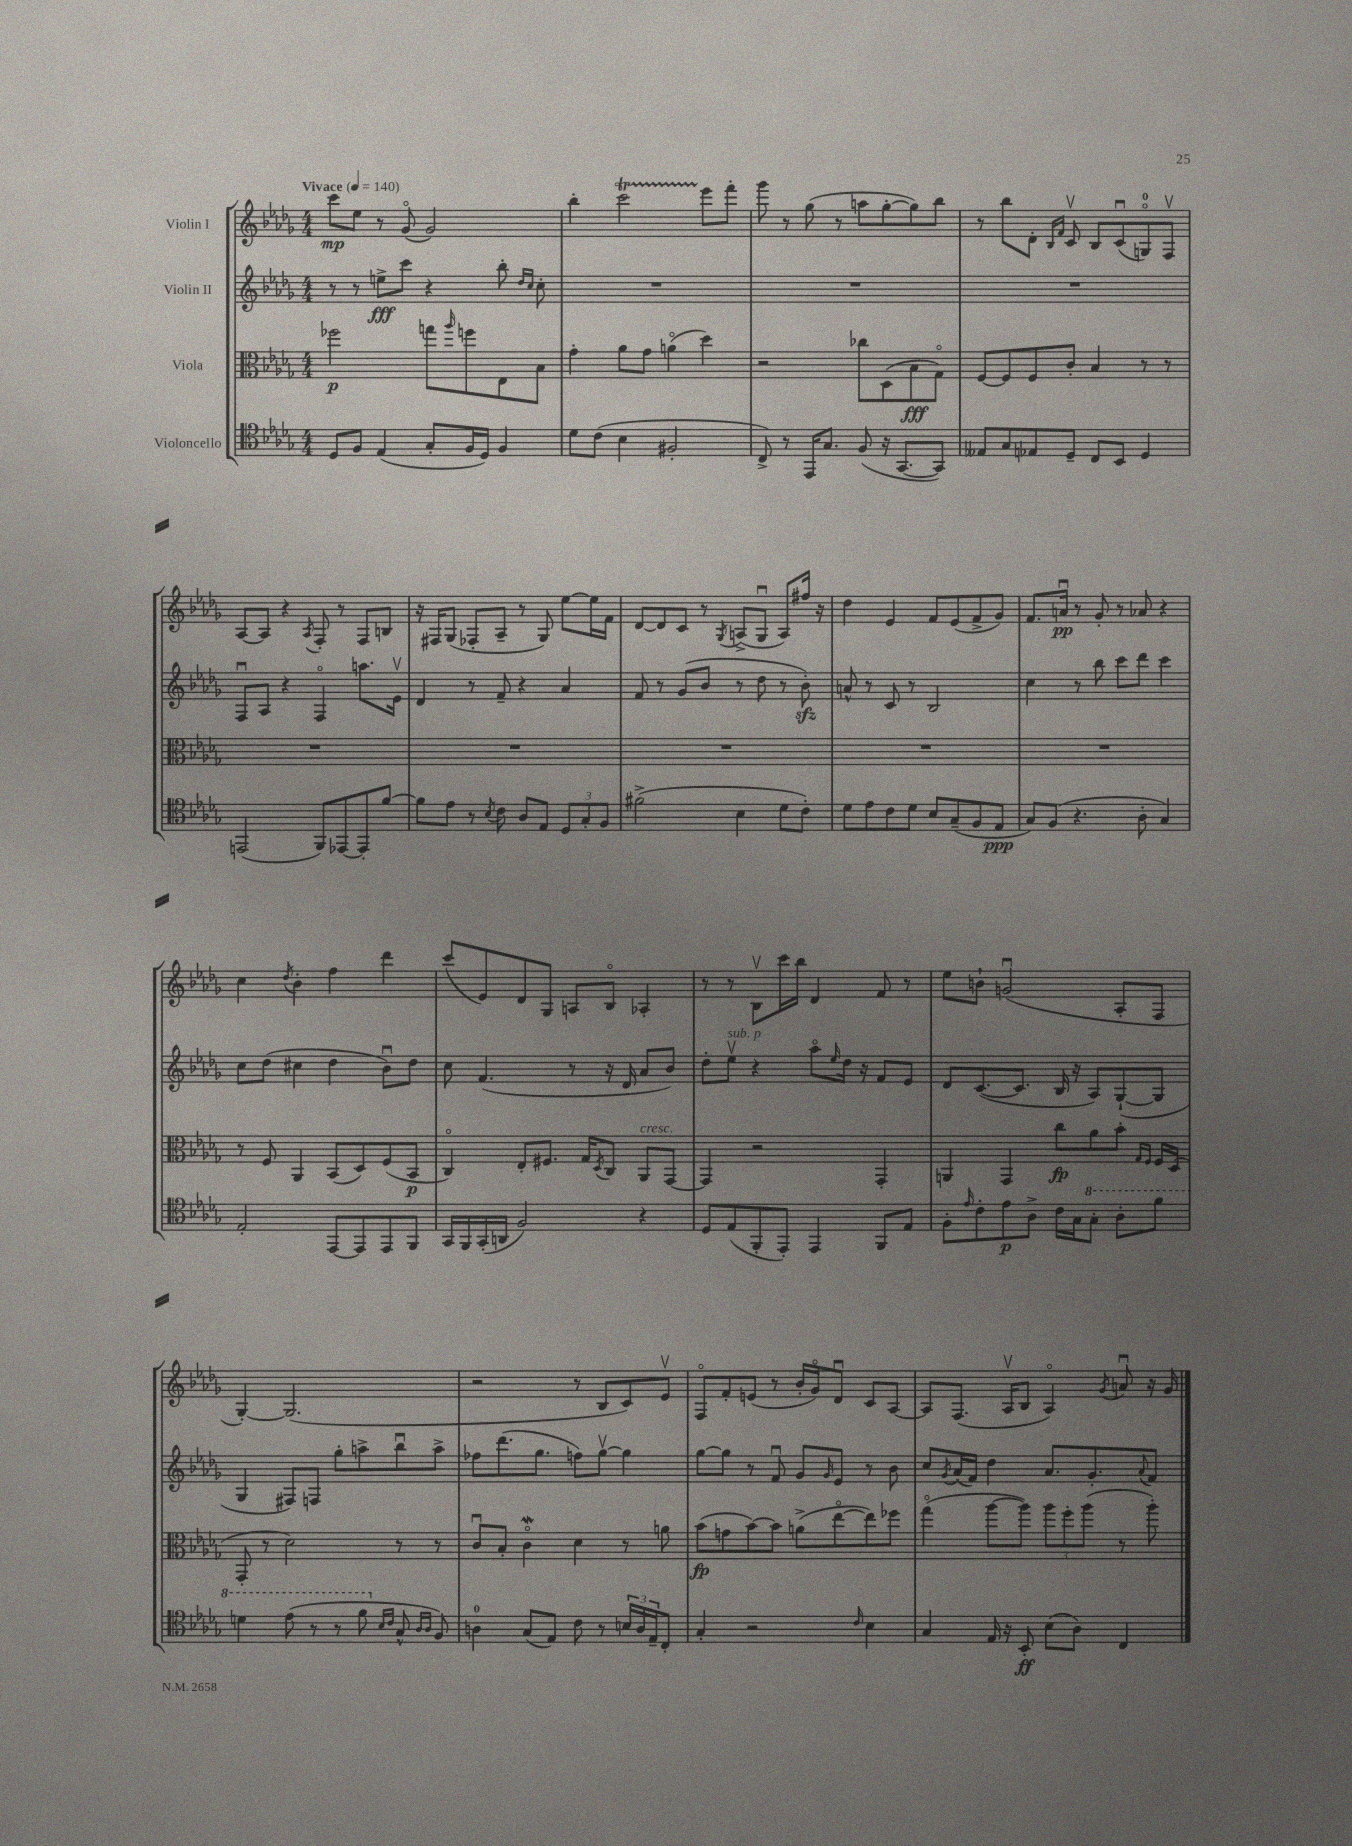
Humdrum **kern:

**kern	**dynam	**kern	**dynam	**kern	**dynam	**kern	**dynam
*part4	*part4	*part3	*part3	*part2	*part2	*part1	*part1
*staff4	*staff4	*staff3	*staff3	*staff2	*staff2	*staff1	*staff1
*I"Violoncello	*	*I"Viola	*	*I"Violin II	*	*I"Violin I	*
*clefC4	*	*clefC3	*	*clefG2	*	*clefG2	*
*k[b-e-a-d-g-]	*	*k[b-e-a-d-g-]	*	*k[b-e-a-d-g-]	*	*k[b-e-a-d-g-]	*
*M4/4	*	*M4/4	*	*M4/4	*	*M4/4	*
*MM140	*	*MM140	*	*MM140	*	*MM140	*
=1	=1	=1	=1	=1	=1	=1	=1
!	!	!	!	!	!	!LO:TX:a:B:t=Vivace	!
8D-/L	.	2ff-X\	p	8r	.	8ccc\L	mp
8F/J	.	.	.	8r	.	8ee-\J	.
(4E-/	.	.	.	8een^\L	fff	8r	.
.	.	.	.	8ccc\J	.	(8g-/	.
8G-'/L	.	8ggn\L	.	4r	.	2g-/)	.
.	.	16qqaa-/	.	.	.	.	.
16F/L	.	8ffn\	.	.	.	.	.
16D-/JJ)	.	.	.	.	.	.	.
4F/	.	8E-\	.	8bb-'\	.	.	.
.	.	.	.	16qqdd-/LL	.	.	.
.	.	.	.	16qqcc/JJ	.	.	.
.	.	8B-\J	.	8cc'\	.	.	.
=2	=2	=2	=2	=2	=2	=2	=2
8d-\L	.	4g-'\	.	1r	.	4bb-'\	.
(8c\J	.	.	.	.	.	.	.
4B-\	.	8a-\L	.	.	.	2ccct\	.
.	.	8g-\J	.	.	.	.	.
2F#X'/	.	(4an\	.	.	.	.	.
.	.	4dd-\)	.	.	.	8eee-\L	.
.	.	.	.	.	.	8fff'\J	.
=3	=3	=3	=3	=3	=3	=3	=3
8C^/)	.	2r	.	1r	.	8ggg-\	.
8r	.	.	.	.	.	8r	.
16EE-/KL	.	.	.	.	.	(8gg-\	.
8.G-/J	.	.	.	.	.	.	.
.	.	.	.	.	.	8r	.
(8F/	.	8cc-X\L	.	.	.	8aan\L	.
16r	.	(8D-\	.	.	.	[8gg-'\	.
[8.GG-/L	.	.	.	.	.	.	.
.	.	8B-\	fff	.	.	8gg-\])	.
8GG-/J])	.	8G-\J)	.	.	.	8bb-\J	.
=4	=4	=4	=4	=4	=4	=4	=4
8E--X/L	.	[8F/L	.	1r	.	8r	.
8G-/	.	8F/]	.	.	.	8bb-\L	.
8E-X/	.	8F/	.	.	.	8d-'\J	.
.	.	.	.	.	.	16qqB-/LL	.
.	.	.	.	.	.	16qqf/JJ	.
8D-~/J	.	8c'/J	.	.	.	8cv/	.
8C/L	.	4B-/	.	.	.	8B-/L	.
8BB-/J	.	.	.	.	.	(8cu/	.
4D-/	.	8r	.	.	.	8Gn/)	.
.	.	8r	.	.	.	8Fv/J	.
!!LO:LB:g=z
=5	=5	=5	=5	=5	=5	=5	=5
(2EEn/	.	1r	.	8Fu/L	.	[8A-/L	.
.	.	.	.	8A-/J	.	8A-/J]	.
.	.	.	.	4r	.	4r	.
.	.	.	.	.	.	8qA-/	.
8FF/L)	.	.	.	4F/	.	8F'/	.
[8EE-X/	.	.	.	.	.	8r	.
8EE-'/]	.	.	.	8.aan\L	.	8F/L	.
[8f/J	.	.	.	.	.	8Bn/J	.
.	.	.	.	16e-v\Jk	.	.	.
=6	=6	=6	=6	=6	=6	=6	=6
8f\L]	.	1r	.	4d-/	.	16r	.
.	.	.	.	.	.	16F#X/KL	.
8e-\J	.	.	.	.	.	(8G-/J	.
8r	.	.	.	8r	.	8F-X'/L	.
8qB-/	.	.	.	.	.	.	.
8c\	.	.	.	8f~/	.	8A-~/J	.
8A-/L	.	.	.	4r	.	8r	.
8E-/J	.	.	.	.	.	8G-/)	.
12D-/L	.	.	.	4a-/	.	[8ee-\L	.
12G-'/	.	.	.	.	.	.	.
.	.	.	.	.	.	16ee-\L]	.
12F/J	.	.	.	.	.	.	.
.	.	.	.	.	.	16f\JJ	.
=7	=7	=7	=7	=7	=7	=7	=7
(2f#X^\	.	1r	.	8f/	.	[8d-/L	.
.	.	.	.	8r	.	8d-/]	.
.	.	.	.	(8g-/L	.	8c/J	.
.	.	.	.	8b-/J	.	8r	.
.	.	.	.	.	.	8qG-/	.
4B-\	.	.	.	8r	.	(8An^/L	.
.	.	.	.	8dd-\	.	8G-u/J	.
8d-\L	.	.	.	8r	.	8A/L)	.
8c'\J)	.	.	.	8b-zz'\)	.	16ff#X/Jk	.
.	.	.	.	.	.	16r	.
=8	=8	=8	=8	=8	=8	=8	=8
8d-\L	.	1r	.	8an^^/	.	4dd-\	.
8e-\	.	.	.	8r	.	.	.
8c\	.	.	.	8c/	.	4e-/	.
8d-\J	.	.	.	8r	.	.	.
8B-/L	.	.	.	2B-/	.	8f/L	.
(8G-~/	.	.	.	.	.	(8e-/	.
8F/	.	.	.	.	.	8f^/	.
8E-/J	ppp	.	.	.	.	8g-/J)	.
=9	=9	=9	=9	=9	=9	=9	=9
8G-/L)	.	1r	.	4cc\	.	8.f/L	.
(8F/J	.	.	.	.	.	.	.
.	.	.	.	.	.	16anu/Jk	pp
4.r	.	.	.	8r	.	8r	.
.	.	.	.	8bb-\	.	8g-'/	.
.	.	.	.	8ccc\L	.	8r	.
8A-'\	.	.	.	8ddd-\J	.	8a-X/	.
4G-/)	.	.	.	4ccc\	.	4r	.
!!LO:LB:g=z
=10	=10	=10	=10	=10	=10	=10	=10
2E-'/	.	8r	.	8cc\L	.	4cc\	.
.	.	8F/	.	(8dd-\J	.	.	.
.	.	.	.	.	.	8qdd-/	.
.	.	4AA-/	.	4cc#X\	.	4b-'\	.
[8EE-/L	.	(8BB-/L	.	4dd-\	.	4ff\	.
8EE-/]	.	8D-/)	.	.	.	.	.
8EE-/	.	(8F/	.	8b-u\L)	.	4ddd-\	.
8FF/J	.	8BB-/J	p	8dd-\J	.	.	.
=11	=11	=11	=11	=11	=11	=11	=11
16GG-/LL	.	4C/)	.	8cc\	.	(8ccc/L	.
16FF/	.	.	.	.	.	.	.
(16GG-'/	.	.	.	(4.f/	.	8e-/)	.
16AAn/JJ	.	.	.	.	.	.	.
2F/)	.	8E-'/L	.	.	.	8d-/	.
.	.	8.F#X/J	.	.	.	8G-/J	.
.	.	.	.	8r	.	8An/L	.
.	.	16G-/KL	.	.	.	.	.
.	.	8qD-/	.	.	.	.	.
.	.	8C/J	.	16r	.	8B-/J	.
.	.	.	.	16d-/	.	.	.
!	!	!LO:TX:a:i:t=cresc.	!	!	!	!	!
4r	.	8AA-/L	.	8a-/L	.	4A-X'/	.
.	.	[8GG-/J	.	8b-/J)	.	.	.
=12	=12	=12	=12	=12	=12	=12	=12
8D-/L	.	4GG-/]	.	8dd-'\L	.	8r	.
!	!	!	!	!LO:TX:a:i:t=sub. p	!	!	!
(8E-/	.	.	.	8ee-v\J	.	8r	.
8FF'/	.	2r	.	4r	.	8B-v\L	.
8EE-'/J)	.	.	.	.	.	16ccc\L	.
.	.	.	.	.	.	16bb-\JJ	.
4EE-/	.	.	.	8aa-\L	.	4d-/	.
.	.	.	.	16qqee-/	.	.	.
.	.	.	.	16dd-\Jk	.	.	.
.	.	.	.	16r	.	.	.
8FF/L	.	4GG-'/	.	8f/L	.	8f/	.
8E-/J	.	.	.	8e-/J	.	8r	.
=13	=13	=13	=13	=13	=13	=13	=13
8F'\L	.	4AAn/	.	8d-/L	.	8ee-\L	.
16qqe-/	.	.	.	.	.	.	.
8c'\	.	.	.	([8.c/	.	8bn`\J	.
8e-\	p	4GG-/	.	.	.	(2gnu/	.
.	.	.	.	8.c/J]	.	.	.
8A-^\J	.	.	.	.	.	.	.
16c\LL	.	8cc\L	fp	16B-/	.	.	.
16G-\J	.	.	.	16r	.	.	.
*8va	*	*	*	*	*	*	*
8g-'\J	.	8a-\	.	8A-/L)	.	.	.
8a-'\L	.	8b-'\J	.	([8G-`/	.	8A-'/L	.
.	.	16qqG-/LL	.	.	.	.	.
.	.	16qqF/JJ	.	.	.	.	.
8ff\J	.	16F/LL	.	8G-/J]	.	8F/J	.
.	.	(16D-/JJ	.	.	.	.	.
!!LO:LB:g=z
=14	=14	=14	=14	=14	=14	=14	=14
4ddn\	.	8GG-'/	.	4G-/	.	[4G-'/)	.
.	.	8r	.	.	.	.	.
(8ee-\	.	2d-\)	.	8F#X/L)	.	(2.G-/]	.
8r	.	.	.	8Fn/J	.	.	.
8r	.	.	.	8gg-'\L	.	.	.
8ff\	.	.	.	8aan^\	.	.	.
*X8va	*	*	*	*	*	*	*
16qqB-/LL	.	.	.	.	.	.	.
16qqc/JJ	.	.	.	.	.	.	.
8G-^^/	.	8r	.	8bb-u\	.	.	.
16qqA-/LL	.	.	.	.	.	.	.
16qqA-/JJ	.	.	.	.	.	.	.
8F/)	.	8r	.	8aa^\J	.	.	.
=15	=15	=15	=15	=15	=15	=15	=15
4An\	.	8cu/L	.	8ff-X\L	.	2r	.
.	.	8B-'/J	.	(8.ddd-\	.	.	.
(8G-/L	.	4cW\	.	.	.	.	.
.	.	.	.	8.gg-\J	.	.	.
8E-/J)	.	.	.	.	.	.	.
8c\	.	4d-\	.	8ffn\L)	.	8r	.
8r	.	.	.	[8gg-v\J	.	8B-/L	.
24Bn/LL	.	8r	.	4gg-\]	.	8c/)	.
24A/	.	.	.	.	.	.	.
24E-~/J	.	.	.	.	.	.	.
8C'/J	.	8an\	.	.	.	8e-v/J	.
=16	=16	=16	=16	=16	=16	=16	=16
4G-'/	.	(8b-\L	fp	[8gg-\L	.	8F/L	.
.	.	8gn\	.	8gg-\J]	.	8f'/	.
2r	.	[8b-\)	.	8r	.	(8en/J	.
.	.	8b-\J]	.	8fu/	.	8r	.
.	.	(8an^\L	.	8g-/L	.	16b-'/LL	.
.	.	.	.	.	.	16g-/J)	.
.	.	.	.	16qqg-/	.	.	.
.	.	[8ee-\	.	8e-/J	.	8d-u/J	.
16qqc/	.	.	.	.	.	.	.
4B-\	.	8ee-\])	.	8r	.	8c/L	.
.	.	8ff-X\J	.	8b-\	.	[8A-/J	.
=17	=17	=17	=17	=17	=17	=17	=17
4G-/	.	(4gg-\	.	8cc/L	.	8A-/L]	.
.	.	.	.	8qg-/	.	.	.
.	.	.	.	(16a-/L	.	(8.F/J	.
.	.	.	.	16f/JJ)	.	.	.
16E-/	.	[8aa-\L	.	4dd-\	.	.	.
16r	.	.	.	.	.	16A-v/KL	.
8BB-'/	ff	8aa-\J])	.	.	.	8B-/J	.
(8B-\L	.	12aa-\L	.	8.a-/L	.	4A-/)	.
.	.	12ff'\	.	.	.	.	.
8A-\J)	.	.	.	.	.	.	.
.	.	(12aa-\J	.	.	.	.	.
.	.	.	.	8.g-'/	.	.	.
.	.	.	.	.	.	8qg-/	.
4C/	.	8r	.	.	.	8anu/	.
.	.	.	.	8qqa-/	.	.	.
.	.	8aa-'\)	.	8f/J	.	16r	.
.	.	.	.	.	.	16g-/	.
==	==	==	==	==	==	==	==
*-	*-	*-	*-	*-	*-	*-	*-
